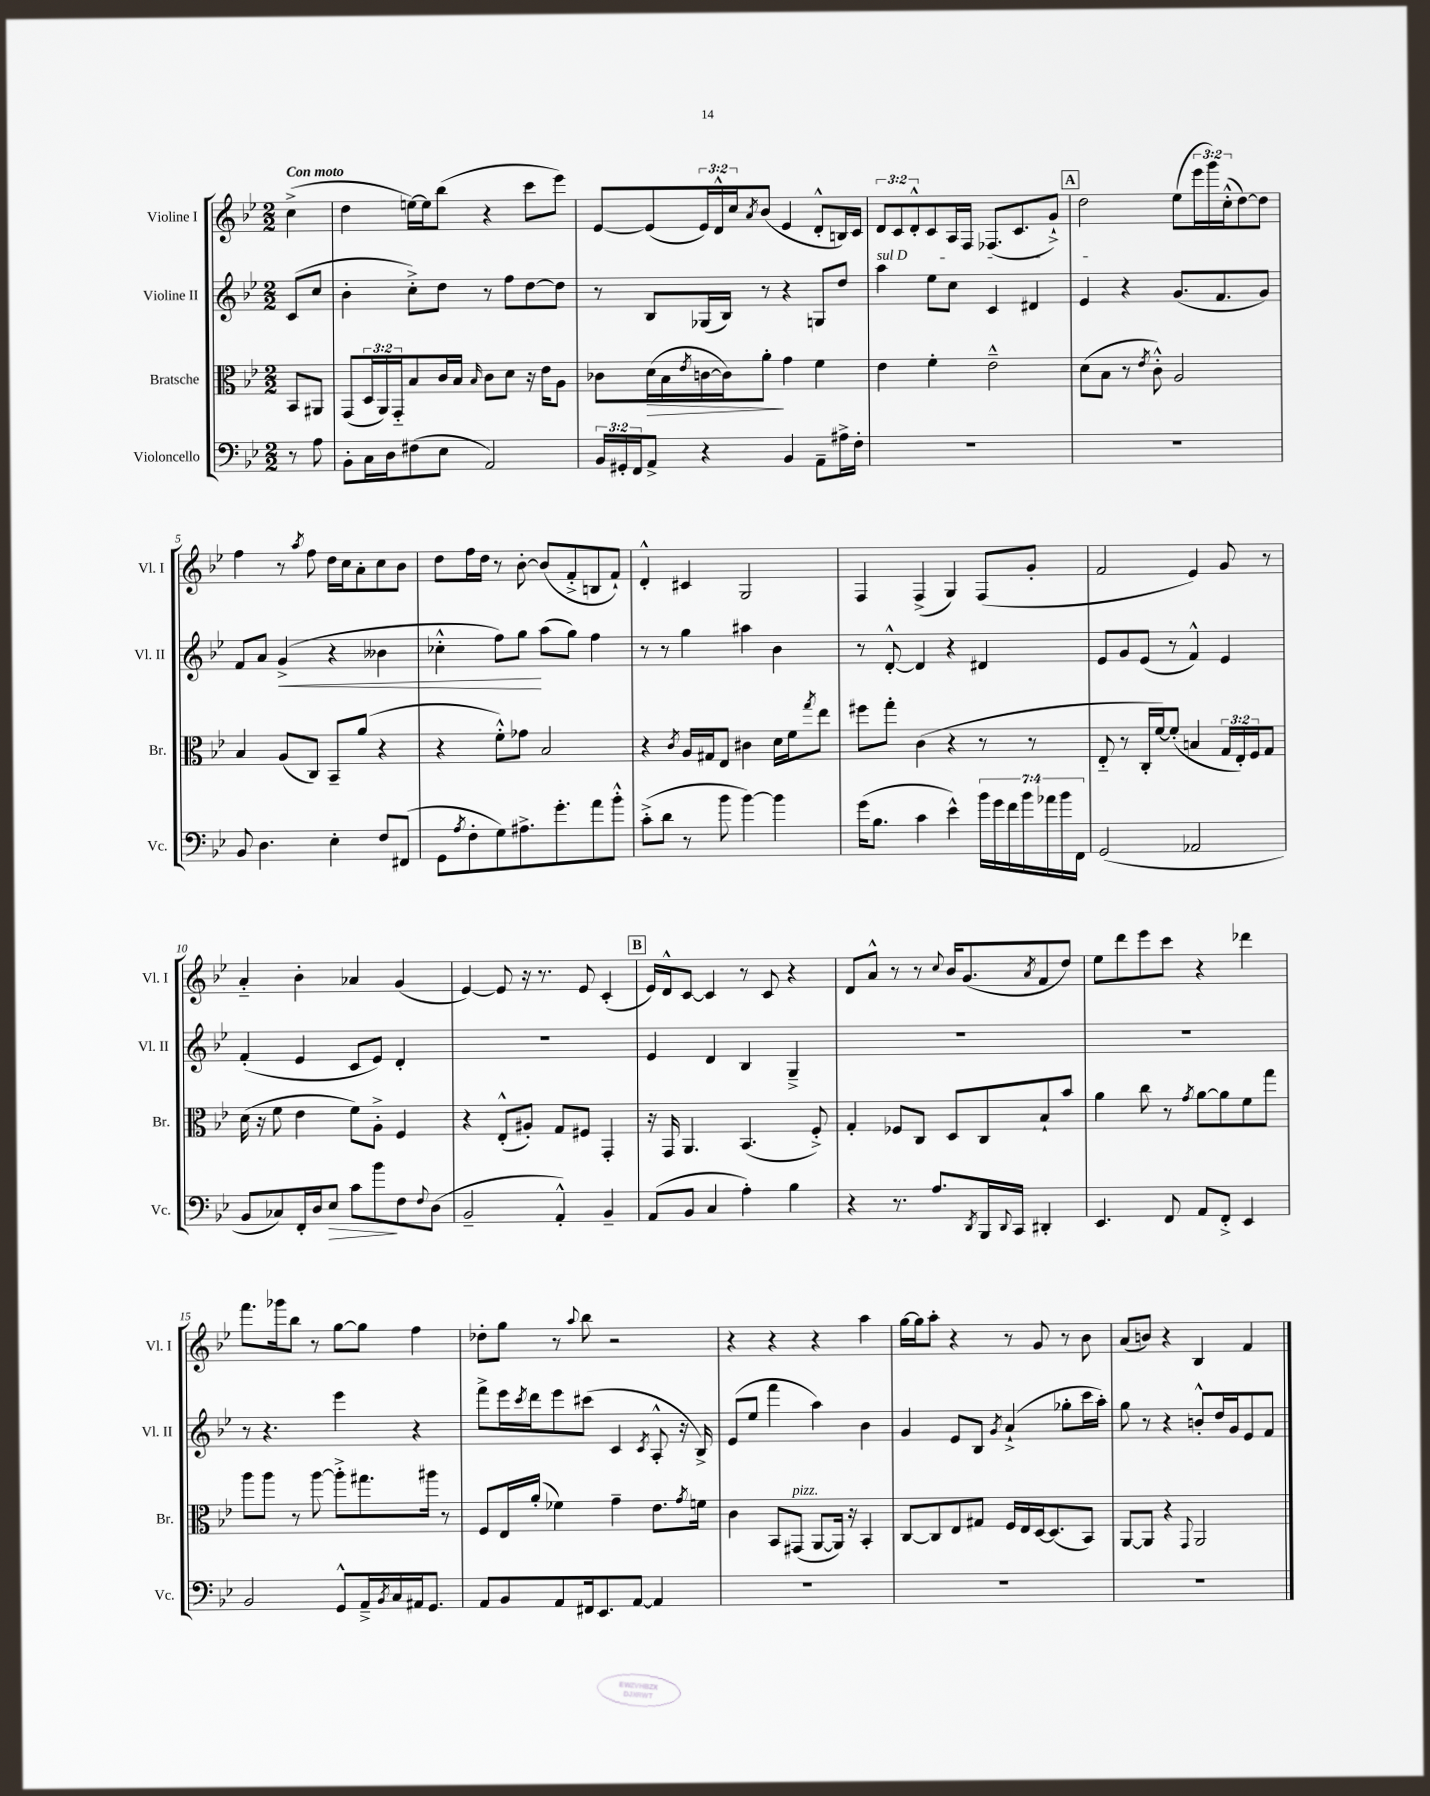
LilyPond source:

<<
\new StaffGroup <<
\new Staff = "s0" \with { instrumentName = "Violine I" shortInstrumentName = "Vl. I" } {
    \clef treble \key bes \major \numericTimeSignature \time 2/2 \override Staff.TupletNumber.text = #tuplet-number::calc-fraction-text \partial 4 \tempo "Con moto"
    c''4->( |
    d''4 e''16~) e''16 bes''8( r4 c'''8 ees'''8) |
    ees'8~ ees'8( \tuplet 3/2 { ees'16) d'16-^ c''16 } \acciaccatura { a'8 } bes'8( ees'4 d'8-.-^ b16) c'16 |
    \tuplet 3/2 { d'8 c'8 d'8-.-^ } c'8 a16 f16 fes8.( c'8. g'8-!->) |
    \mark \markup { \box "A" } d''2 ees''8( \tuplet 3/2 { ees'''16 g'''16) c''16-.-^( } d''8~) d''8 |
    f''4 r8 \acciaccatura { a''8 } f''8 d''16 c''16 a'8-. c''8 bes'8 |
    d''8 f''16 d''16 r8 bes'8~-. bes'8( f'8-.-> b8 f'8-!) |
    d'4-.-^ cis'4 g2 |
    f4 f4->( g4) f8( g'8-. |
    f'2 ees'4) g'8 r8 |
    a'4-_ bes'4-. aes'4 g'4( |
    ees'4~) ees'8 r16 r8. ees'8 c'4-.( |
    \mark \markup { \box "B" } ees'16) d'16-^ c'8~ c'4 r8 c'8 r4 |
    d'8 a'8-^ r8 r8 \appoggiatura { c''8 } bes'16 g'8.( \acciaccatura { a'8 } f'8 d''8) |
    ees''8 d'''8 ees'''8 c'''8 r4 des'''4 |
    f'''8. ges'''16 bes''8 r8 g''8~ g''8 f''4 |
    des''8-. g''8 r8 \appoggiatura { a''8 } bes''8 r2 |
    r4 r4 r4 a''4 |
    g''16~ g''16 a''8-. r4 r8 g'8 r8 bes'8 |
    a'8( b'8) r4 bes4 f'4 \bar "|." |
}
\new Staff = "s1" \with { instrumentName = "Violine II" shortInstrumentName = "Vl. II" } {
    \clef treble \key bes \major \numericTimeSignature \time 2/2 \partial 4
    c'8( c''8 |
    bes'4-. c''8-.->) d''8 r8 f''8 d''8~ d''8 |
    r8 bes8 ges16( bes16) r8 r4 g8 d''8 |
    \once \override TextSpanner.bound-details.left.text = \markup { \italic "sul D" } a''4\startTextSpan ees''8 c''8 c'4 dis'4 |
    \mark \markup { \box "A" } ees'4\stopTextSpan r4 g'8.( f'8. g'8) |
    f'8 a'8 g'4->\<( r4 beses'4 |
    ces''4-.-^ f''8) g''8\! a''8( g''8) f''4 |
    r8 r8 g''4 ais''4 bes'4 |
    r8 d'8~-.-^ d'4 r4 dis'4 |
    ees'8 g'8 ees'8( r8 f'4-^) ees'4 |
    f'4-.( ees'4 c'8 ees'8) d'4-. |
    R1 |
    \mark \markup { \box "B" } ees'4 d'4 bes4 g4---> |
    R1 |
    R1 |
    r8 r4. ees'''4 r4 |
    f'''8-> ees'''16 \acciaccatura { c'''8 } d'''16 ees'''8 cis'''8( c'4 \acciaccatura { c'8 } a8-.-^ r16 bes16->) |
    ees'8( ees''8 f'''4 a''4) bes'4 |
    g'4 ees'8 bes8 \acciaccatura { g'8 } a'4-!->( ges''8-. c'''16 a''16-.) |
    g''8 r8 r4 b'8-.-^ d''16 g'16 ees'8 f'8 \bar "|." |
}
\new Staff = "s2" \with { instrumentName = "Bratsche" shortInstrumentName = "Br." } {
    \clef alto \key bes \major \numericTimeSignature \time 2/2 \override Staff.TupletNumber.text = #tuplet-number::calc-fraction-text \partial 4
    bes,8 ais,8 |
    g,8( \tuplet 3/2 { d16 a,16) g,16-_ } bes8 c'16 bes16 \grace { bes16 } c'8 d'8 r16 ees'16 a8 |
    ces'8 d'16\>( bes16 \acciaccatura { ees'8 } c'16~ c'16) a'8-.\! g'4 f'4 |
    ees'4 f'4-. ees'2---^ |
    \mark \markup { \box "A" } d'8( bes8 r8 \acciaccatura { ees'8 } c'8-.-^) a2 |
    bes4 a8( c8) bes,8-- a'8( r4 |
    r4 f'8-.-^) ges'8 bes2 |
    r4 \acciaccatura { c'8 } a16 gis16 ees8 cis'4 d'16 f'16 \acciaccatura { g''8 } ees''8 |
    fis''8 g''8-. c'4( r4 r8 r8 |
    ees8-_ r8 c16-. f'16~) f'8-.( b4 \tuplet 3/2 { g16 ees16-.) f16 } g8 |
    d'16( r16 f'8 ees'4 f'8) a8-.-> f4 |
    r4 ees8-.-^( ais8-.) g8 fis8 g,4-. |
    \mark \markup { \box "B" } r16 g,16 a,4. bes,4.( f8-.->) |
    g4-. fes8 c8 d8 c8 bes8-! bes'8 |
    a'4 c''8 r8 \acciaccatura { g'8 } a'8~ a'8 f'8 g''8 |
    a''8 a''8 r8 a''8~ a''8-.-> gis''8. ais''16 r8 |
    f8 ees16 a'16-.( fes'4) g'4-- ees'8. \acciaccatura { g'8 } f'16 |
    c'4 bes,8 gis,8^\markup { \italic "pizz." }( a,8~ a,16) r16 bes,4-. |
    c8~ c8 ees8 gis8 f16 ees16 d16~ d8.( bes,8) |
    a,8~ a,8 r4 \appoggiatura { g,8 } a,2 \bar "|." |
}
\new Staff = "s3" \with { instrumentName = "Violoncello" shortInstrumentName = "Vc." } {
    \clef bass \key bes \major \numericTimeSignature \time 2/2 \override Staff.TupletNumber.text = #tuplet-number::calc-fraction-text \partial 4
    r8 a8 |
    bes,8-. c16 d16 fis8( ees8 a,2) |
    \tuplet 3/2 { bes,16 gis,16-. f,16 } a,8-> r4 bes,4 a,8-- ais16-> f16-. |
    R1 |
    \mark \markup { \box "A" } R1 |
    bes,8 d4. ees4-. f8 fis,8( |
    g,8 \acciaccatura { a8 } f8-. g8) ais8.-> g'8.-. a'8 bes'8-.-^ |
    c'8-.->( d'8 r8 bes'8 bes'4~) bes'4 |
    g'16( bes8. c'4 ees'4-^) \tuplet 7/4 { bes'16 g'16 f'16 bes'16 aes'16 bes'16 f,16 } |
    g,2( aes,2 |
    bes,8 ces8) f,16-. d16 ees8\> c'8 bes'8\! f8 \appoggiatura { f8 } d8( |
    bes,2-- a,4-.-^) bes,4-- |
    \mark \markup { \box "B" } a,8( bes,8 c4 a4-.) bes4 |
    r4 r8. a8. \acciaccatura { d,8 } bes,,16 \appoggiatura { d,8 } c,16 dis,4-. |
    ees,4. f,8 a,8 f,8-.-> ees,4 |
    bes,2 g,8-^ a,16---> \acciaccatura { bes,8 } c16 ais,16 g,8. |
    a,8 bes,8 a,8 fis,16 ees,8. a,8~ a,4 |
    R1 |
    R1 |
    R1 \bar "|." |
}
>>
>>
